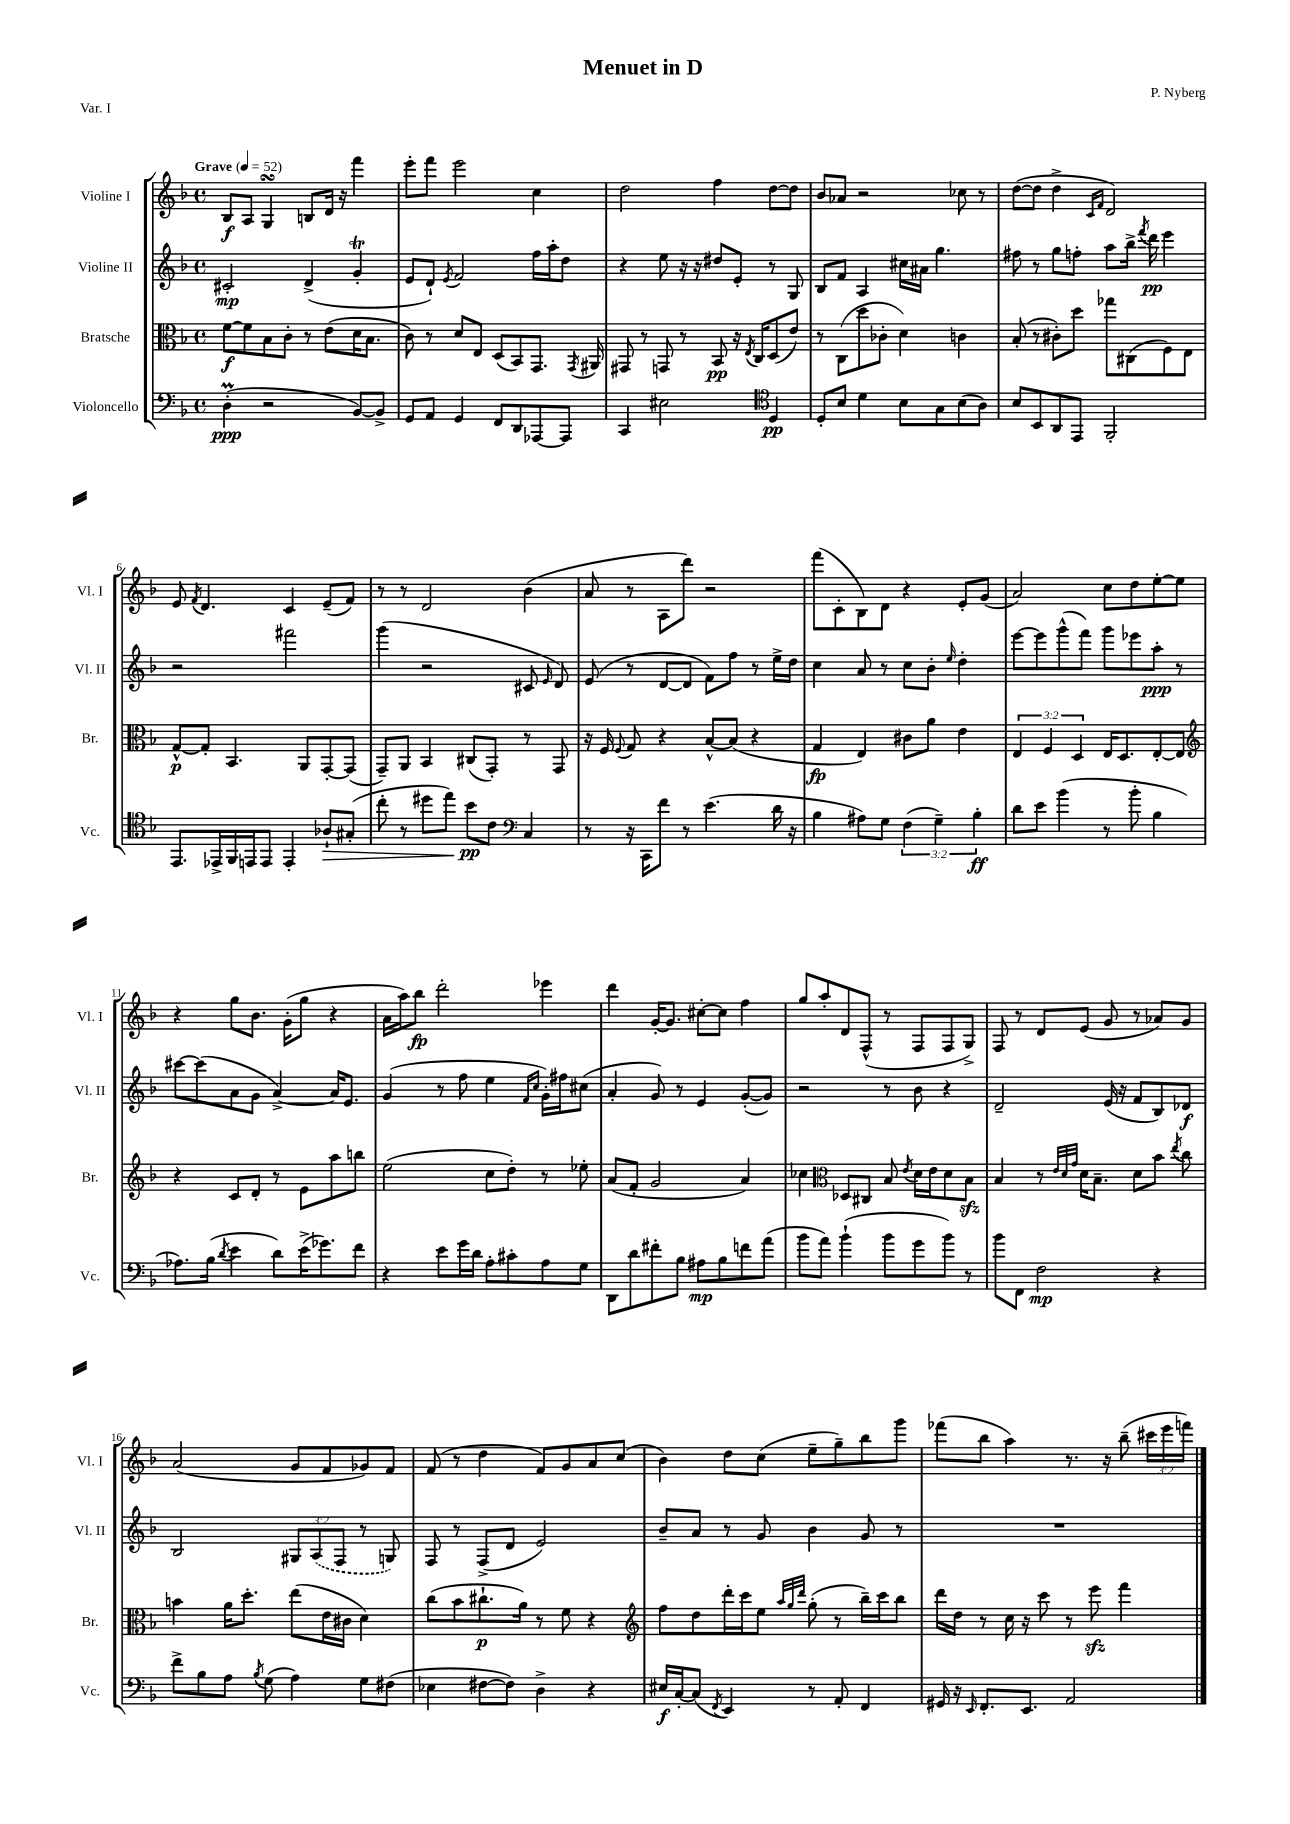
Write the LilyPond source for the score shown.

\header { title = "Menuet in D" composer = "P. Nyberg" piece = "Var. I" }
<<
\new StaffGroup <<
\new Staff = "s0" \with { instrumentName = "Violine I" shortInstrumentName = "Vl. I" } {
    \clef treble \key f \major \defaultTimeSignature \time 4/4 \override Staff.TupletNumber.text = #tuplet-number::calc-fraction-text \tempo "Grave" 4 = 52
    \autoBeamOff bes8[\f a8] g4\turn b8[ d'16] r16 f'''4 |
    e'''8[-. f'''8] e'''2 c''4 |
    d''2 f''4 d''8[~ d''8] |
    bes'8[ aes'8] r2 ces''8 r8 |
    d''8[~( d''8] d''4-> \grace { c'16[ f'16] } d'2) |
    e'8 \acciaccatura { f'8 } d'4. c'4 e'8[--( f'8]) |
    r8 r8 d'2 bes'4( |
    a'8 r8 a8[ d'''8]) r2 |
    f'''8[( c'8-. bes8) d'8] r4 e'8[-. g'8]( |
    a'2) c''8[ d''8 e''8~-. e''8] |
    r4 g''8[ bes'8.] g'16[-.( g''8] r4 |
    a'16[ a''16) bes''8]\fp d'''2-. ees'''4 |
    d'''4 g'16[~-. g'8.] cis''8[~-. cis''8] f''4 |
    g''8[ a''8-. d'8 f8]-^( r8 f8[ f8 g8]->) |
    f8 r8 d'8[ e'8]( g'8 r8 aes'8[) g'8] |
    a'2( g'8[ f'8 ges'8) f'8] |
    f'8( r8 d''4 f'8[) g'8 a'8 c''8]( |
    bes'4) d''8[ c''8]( e''8[-- g''8--) bes''8 g'''8] |
    fes'''8[( bes''8] a''4) r8. r16 bes''8--( \tuplet 3/2 { cis'''16[ e'''16 f'''16]) } \bar "|." |
}
\new Staff = "s1" \with { instrumentName = "Violine II" shortInstrumentName = "Vl. II" } {
    \clef treble \key f \major \defaultTimeSignature \time 4/4 \override Staff.TupletNumber.text = #tuplet-number::calc-fraction-text
    \autoBeamOff cis'2-.\mp d'4->( g'4-.\trill |
    e'8[ d'8]-!) \acciaccatura { e'8 } f'2 f''16[ a''16-. d''8] |
    r4 e''8 r16 r16 dis''8[ e'8]-. r8 g8 |
    bes8[ f'8] a4 cis''16[ ais'16] g''4. |
    fis''8 r8 g''8[ f''8]-. a''8[ bes''16]-> \acciaccatura { f'''8 } d'''16\pp e'''4 |
    r2 fis'''2 |
    g'''4( r2 cis'8 \grace { e'16 } d'8) |
    e'8( r8 d'8[~ d'8] f'8[) f''8] r8 e''16[-> d''16] |
    c''4 a'8 r8 c''8[ bes'8]-. \grace { e''16 } d''4-. |
    e'''8[~ e'''8 g'''8-^( f'''8]) g'''8[ ees'''8 a''8]-.\ppp r8 |
    cis'''8[~ cis'''8( a'8 g'8] a'4~->) a'16[ e'8.] |
    g'4( r8 f''8 e''4 \grace { f'16[ c''16] } g'16[-.) fis''16 cis''8]( |
    a'4-. g'8) r8 e'4 g'8[~-.( g'8]) |
    r2 r8 bes'8 r4 |
    d'2-- e'16( r16 f'8[ bes8) des'8]\f |
    bes2 \tuplet 3/2 { gis8[ \once \slurDashed a8( f8] } r8 g8) |
    f8 r8 f8[->( d'8] e'2) |
    bes'8[-- a'8] r8 g'8 bes'4 g'8 r8 |
    R1 \bar "|." |
}
\new Staff = "s2" \with { instrumentName = "Bratsche" shortInstrumentName = "Br." } {
    \clef alto \key f \major \defaultTimeSignature \time 4/4 \override Staff.TupletNumber.text = #tuplet-number::calc-fraction-text
    \autoBeamOff f'8[~\f f'8 bes8 c'8]-. r8 e'8[( d'16 bes8.] |
    c'8) r8 d'8[ e8] d8[( bes,8) g,8.] \acciaccatura { g,8 } ais,16 |
    gis,8 r8 g,8 r8 bes,8\pp r16 \acciaccatura { e8 } c16[ d8( e'8]) |
    r8 c8[( d''8 ces'8]-. d'4) c'4 |
    bes8-.( r8 cis'8[-.) d''8] ges''8[ cis8( f8) e8] |
    g8[~-^\p g8]-. bes,4. a,8[ g,8~-. g,8]( |
    g,8[--) a,8] bes,4 cis8[( g,8]-.) r8 g,8 |
    r16 f16 \appoggiatura { f8 } g8 r4 bes8[~-^ bes8]( r4 |
    g4\fp e4) cis'8[ a'8] e'4 |
    \tuplet 3/2 { e4 f4 d4 } e16[ d8. e8~-. e8] |
    \clef treble r4 c'8[ d'8]-. r8 e'8[ a''8 b''8] |
    e''2( c''8[ d''8]-.) r8 ees''8-. |
    a'8[( f'8]-. g'2 a'4) |
    ces''4 \clef alto des8[ cis8] bes8 \acciaccatura { e'8 } d'16[ e'16 d'8 bes8]\sfz |
    bes4 r8 \grace { e'32[ d'32 g'32] } d'16[ bes8.]-- d'8[ bes'8] \acciaccatura { e''8 } c''8 |
    b'4 a'16[ d''8.]-. e''8[( e'16 cis'16] d'4) |
    c''8[( bes'8 cis''8.-!\p a'16]) r8 f'8 r4 |
    \clef treble f''8[ d''8 d'''16-. c'''16 e''8] \grace { a''32[ g''32 d'''32] } g''8-.( r8 bes''16[--) c'''16 bes''8] |
    d'''16[ d''16] r8 c''16 r16 c'''8 r8 e'''8\sfz f'''4 \bar "|." |
}
\new Staff = "s3" \with { instrumentName = "Violoncello" shortInstrumentName = "Vc." } {
    \clef bass \key f \major \defaultTimeSignature \time 4/4 \override Staff.TupletNumber.text = #tuplet-number::calc-fraction-text
    \autoBeamOff d4-.\prall\ppp( r2 bes,8[~) bes,8]-> |
    g,8[ a,8] g,4 f,8[ d,8 aes,,8~ aes,,8] |
    c,4 eis2 \clef tenor d4\pp |
    d8[-. bes8] d'4 bes8[ g8 bes8( a8]) |
    bes8[ bes,8 a,8 e,8] f,2-. |
    e,8.[ ees,16-> f,16 e,16 e,8] e,4-. aes8[-!\> gis8]-.( |
    c''8-. r8 dis''8[ e''8]\!) bes'8[\pp c'8] \clef bass c4 |
    r8 r16 c,16[ f'8] r8 e'4.( d'16 r16 |
    bes4 ais8[) g8] \tuplet 3/2 { f4( g4--) bes4-.\ff } |
    d'8[ e'8] bes'4( r8 bes'8-. bes4 |
    aes8.[) bes16]( \acciaccatura { d'8 } e'4 d'8[) e'16->( ges'8.) f'8] |
    r4 e'8[ g'16 d'16] a8[-. cis'8-. a8 g8] |
    d,8[ d'8 fis'8-. bes8] ais8[\mp bes8 f'8 a'8]( |
    bes'8[ a'8]) bes'4-!( bes'8[ g'8 bes'8]) r8 |
    bes'8[ f,8] f2\mp r4 |
    f'8[-> bes8 a8] \acciaccatura { bes8 } g8( a4) g8[ fis8]( |
    ees4 fis8[~ fis8]) d4-> r4 |
    eis16[\f c16~-. c8]( \acciaccatura { f,8 } e,4) r8 a,8-. f,4 |
    gis,16 r16 \grace { e,16 } f,8.[-. e,8.] a,2 \bar "|." |
}
>>
>>
